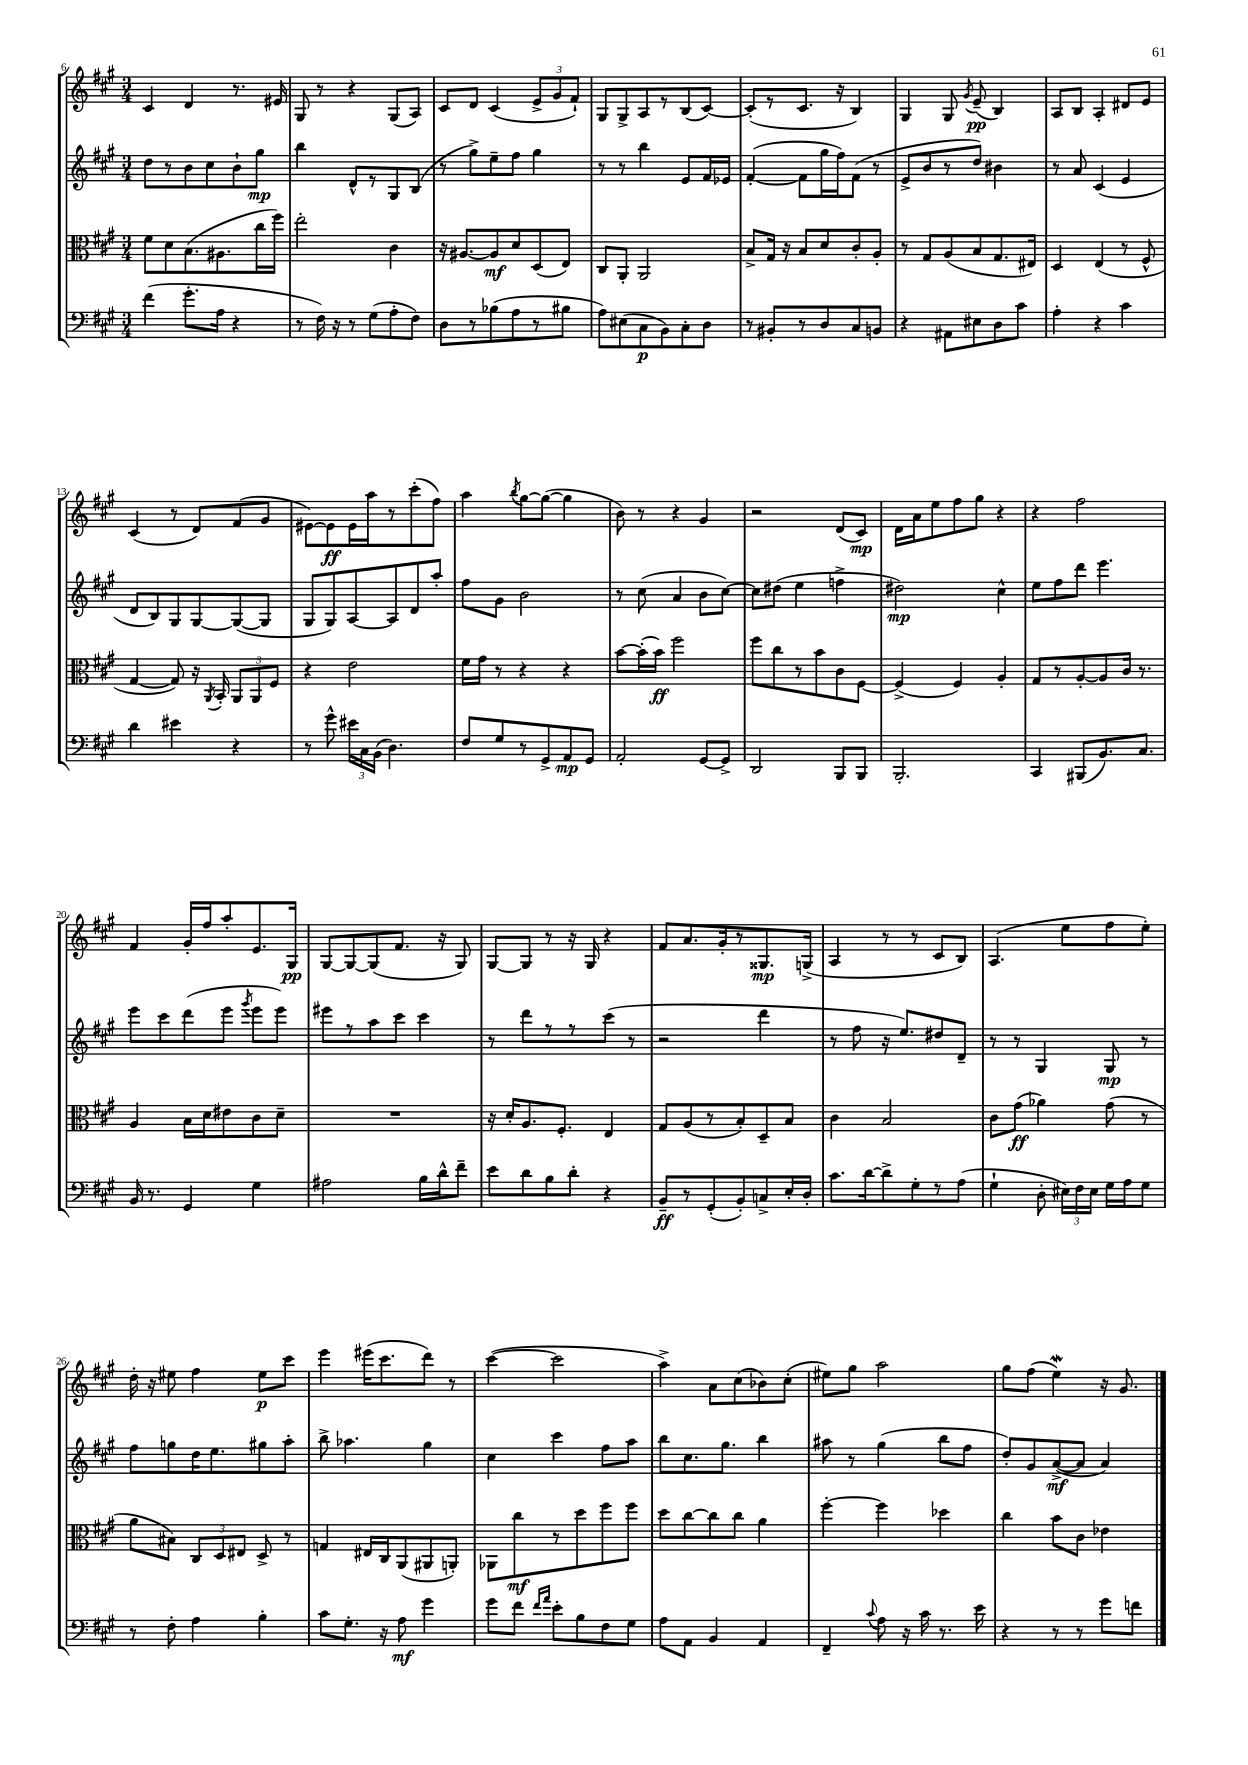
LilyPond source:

<<
\new StaffGroup <<
\new Staff = "s0" {
    \clef treble \key a \major \numericTimeSignature \time 3/4
    \autoBeamOff cis'4 d'4 r8. eis'16 |
    gis8 r8 r4 gis8[( a8]) |
    cis'8[ d'8] cis'4( \tuplet 3/2 { e'8[-> gis'8 fis'8]-!) } |
    gis8[ gis8-> a8 r8 b8( cis'8]~) |
    cis'8[-.( r8 cis'8.] r16 b4) |
    gis4 gis8 \acciaccatura { gis'8 } e'8--\pp( b4) |
    a8[ b8] a4-. dis'8[ e'8] |
    cis'4( r8 d'8[) fis'8( gis'8] |
    eis'8[~) eis'8\ff eis'16 a''16 r8 cis'''8-.( fis''8]) |
    a''4 \acciaccatura { b''8 } gis''8[~ gis''8]~( gis''4 |
    b'8) r8 r4 gis'4 |
    r2 d'8[( cis'8]\mp) |
    d'16[ a'16 e''8 fis''8 gis''8] r4 |
    r4 fis''2 |
    fis'4 gis'16[-. fis''16 a''8-. e'8. gis16]\pp |
    gis8[~ gis8~ gis8( fis'8.] r16 gis8) |
    gis8[~ gis8] r8 r16 gis16 r4 |
    fis'8[ a'8. gis'16-. r8 gisis8.\mp g16]->( |
    a4 r8 r8 cis'8[ b8]) |
    a4.( e''8[ fis''8 e''8]-.) |
    d''16-. r16 eis''8 fis''4 eis''8[\p cis'''8] |
    e'''4 eis'''16[( cis'''8. d'''8]) r8 |
    cis'''4~( cis'''2 |
    a''4->) a'8[ cis''8( bes'8) cis''8]-.( |
    eis''8[) gis''8] a''2 |
    gis''8[ fis''8]( e''4\mordent) r16 gis'8. \bar "|." |
}
\new Staff = "s1" {
    \clef treble \key a \major \numericTimeSignature \time 3/4
    \autoBeamOff d''8[ r8 b'8 cis''8 b'8-! gis''8]\mp |
    b''4 d'8[-^ r8 gis8 b8]( |
    r8 gis''8[->) e''8-- fis''8] gis''4 |
    r8 r8 b''4 e'8[ fis'16 ees'16] |
    fis'4~-.( fis'8[ gis''16 fis''16) fis'8]( r8 |
    e'8[-> b'8 r8 d''8]) bis'4 |
    r8 a'8 cis'4( e'4 |
    d'8[ b8) gis8 gis8~ gis8~( gis8] |
    gis8[ gis8) a8~ a8 d'8 a''8]-. |
    fis''8[ gis'8] b'2 |
    r8 cis''8( a'4 b'8[ cis''8]~) |
    cis''8[ dis''8]( e''4 f''4-> |
    dis''2\mp) cis''4-^ |
    e''8[ fis''8 d'''8] e'''4. |
    e'''8[ cis'''8 d'''8( e'''8] \acciaccatura { gis'''8 } e'''8[ e'''8]) |
    eis'''8[ r8 a''8 cis'''8] cis'''4 |
    r8 d'''8[ r8 r8 cis'''8]( r8 |
    r2 d'''4 |
    r8 fis''8 r16 e''8.[) dis''8 d'8]-- |
    r8 r8 gis4 gis8\mp r8 |
    fis''8[ g''8 d''16 e''8. gis''8 a''8]-. |
    b''8-> aes''4. gis''4 |
    cis''4 cis'''4 fis''8[ a''8] |
    b''8[ cis''8. gis''8.] b''4 |
    ais''8 r8 gis''4( b''8[ fis''8] |
    d''8[-.) gis'8 a'8~->\mf( a'8] a'4) \bar "|." |
}
\new Staff = "s2" {
    \clef alto \key a \major \numericTimeSignature \time 3/4
    \autoBeamOff fis'8[ d'8 b8.( ais8. cis''16 fis''16]) |
    e''2-. cis'4 |
    r16 ais8.[~ ais8\mf d'8 d8( e8]) |
    cis8[ a,8]-. a,2 |
    b8[-> gis16] r16 b8[ d'8 cis'8-. a8]-. |
    r8 gis8[ a8( b8 gis8. eis16]) |
    d4 e4( r8 fis8-^ |
    gis4~ gis8) r16 \acciaccatura { a,8 } b,16-. \tuplet 3/2 { a,8[ a,8 fis8] } |
    r4 e'2 |
    fis'16[ gis'16] r8 r4 r4 |
    b'8[~ b'16-.( b'16]\ff) fis''2 |
    fis''8[ cis''8 r8 b'8 cis'8 fis8]~ |
    fis4->( fis4) a4-. |
    gis8[ r8 a8~-. a8 cis'16] r8. |
    a4 b16[ d'16 eis'8 cis'8 d'8]-- |
    R2. |
    r16 d'16[-. a8. fis8.]-. e4 |
    gis8[ a8( r8 b8-.) d8-- b8] |
    cis'4 b2 |
    cis'8[ gis'8]\ff( aes'4) gis'8( r8 |
    a'8[ bis8]) \tuplet 3/2 { cis8[ d8 eis8] } d8-> r8 |
    g4 eis16[ cis16 a,8( ais,8 a,8]-.) |
    aes,8[ cis''8\mf r8 d''8 fis''8 fis''8] |
    d''8[ cis''8~ cis''8 cis''8] a'4 |
    fis''4~-. fis''4 des''4 |
    cis''4 b'8[ cis'8] ees'4 \bar "|." |
}
\new Staff = "s3" {
    \clef bass \key a \major \numericTimeSignature \time 3/4
    \autoBeamOff fis'4( gis'8.[-. a16] r4 |
    r8 fis16) r16 r8 gis8[( a8-. fis8]) |
    d8[ r8 bes8( a8 r8 bis8] |
    a8[) eis8( cis8\p b,8) cis8-. d8] |
    r8 bis,8[-. r8 d8 cis8 b,8] |
    r4 ais,8[ eis8 d8 cis'8] |
    a4-. r4 cis'4 |
    d'4 eis'4 r4 |
    r8 gis'8-^ \tuplet 3/2 { eis'16[ cis16 b,16]( } d4.) |
    fis8[ gis8 r8 gis,8-> a,8\mp gis,8] |
    a,2-. gis,8[~ gis,8]-> |
    d,2 b,,8[ b,,8] |
    b,,2.-. |
    cis,4 bis,,8[( b,8.) cis8.] |
    b,16 r8. gis,4 gis4 |
    ais2 b16[ d'16-^ fis'8]-- |
    e'8[ d'8 b8 d'8]-. r4 |
    b,8[--\ff r8 gis,8-.( b,8-.) c8-> e16-. d16]-. |
    cis'8.[ d'16~ d'8-> gis8-. r8 a8]( |
    gis4-! d8-. \tuplet 3/2 { eis16[) fis16 eis16] } gis16[ a16 gis8] |
    r8 fis8-. a4 b4-. |
    cis'8[ gis8.]-. r16 a8\mf gis'4 |
    gis'8[ fis'8] \grace { fis'16[ a'16] } e'8[-. b8 fis8 gis8] |
    a8[ a,8] b,4 a,4 |
    fis,4-- \appoggiatura { cis'8 } a8 r16 cis'16 r8. e'16 |
    r4 r8 r8 gis'8[ f'8] \bar "|." |
}
>>
>>
\layout { \context { \Score currentBarNumber = #6 } }
